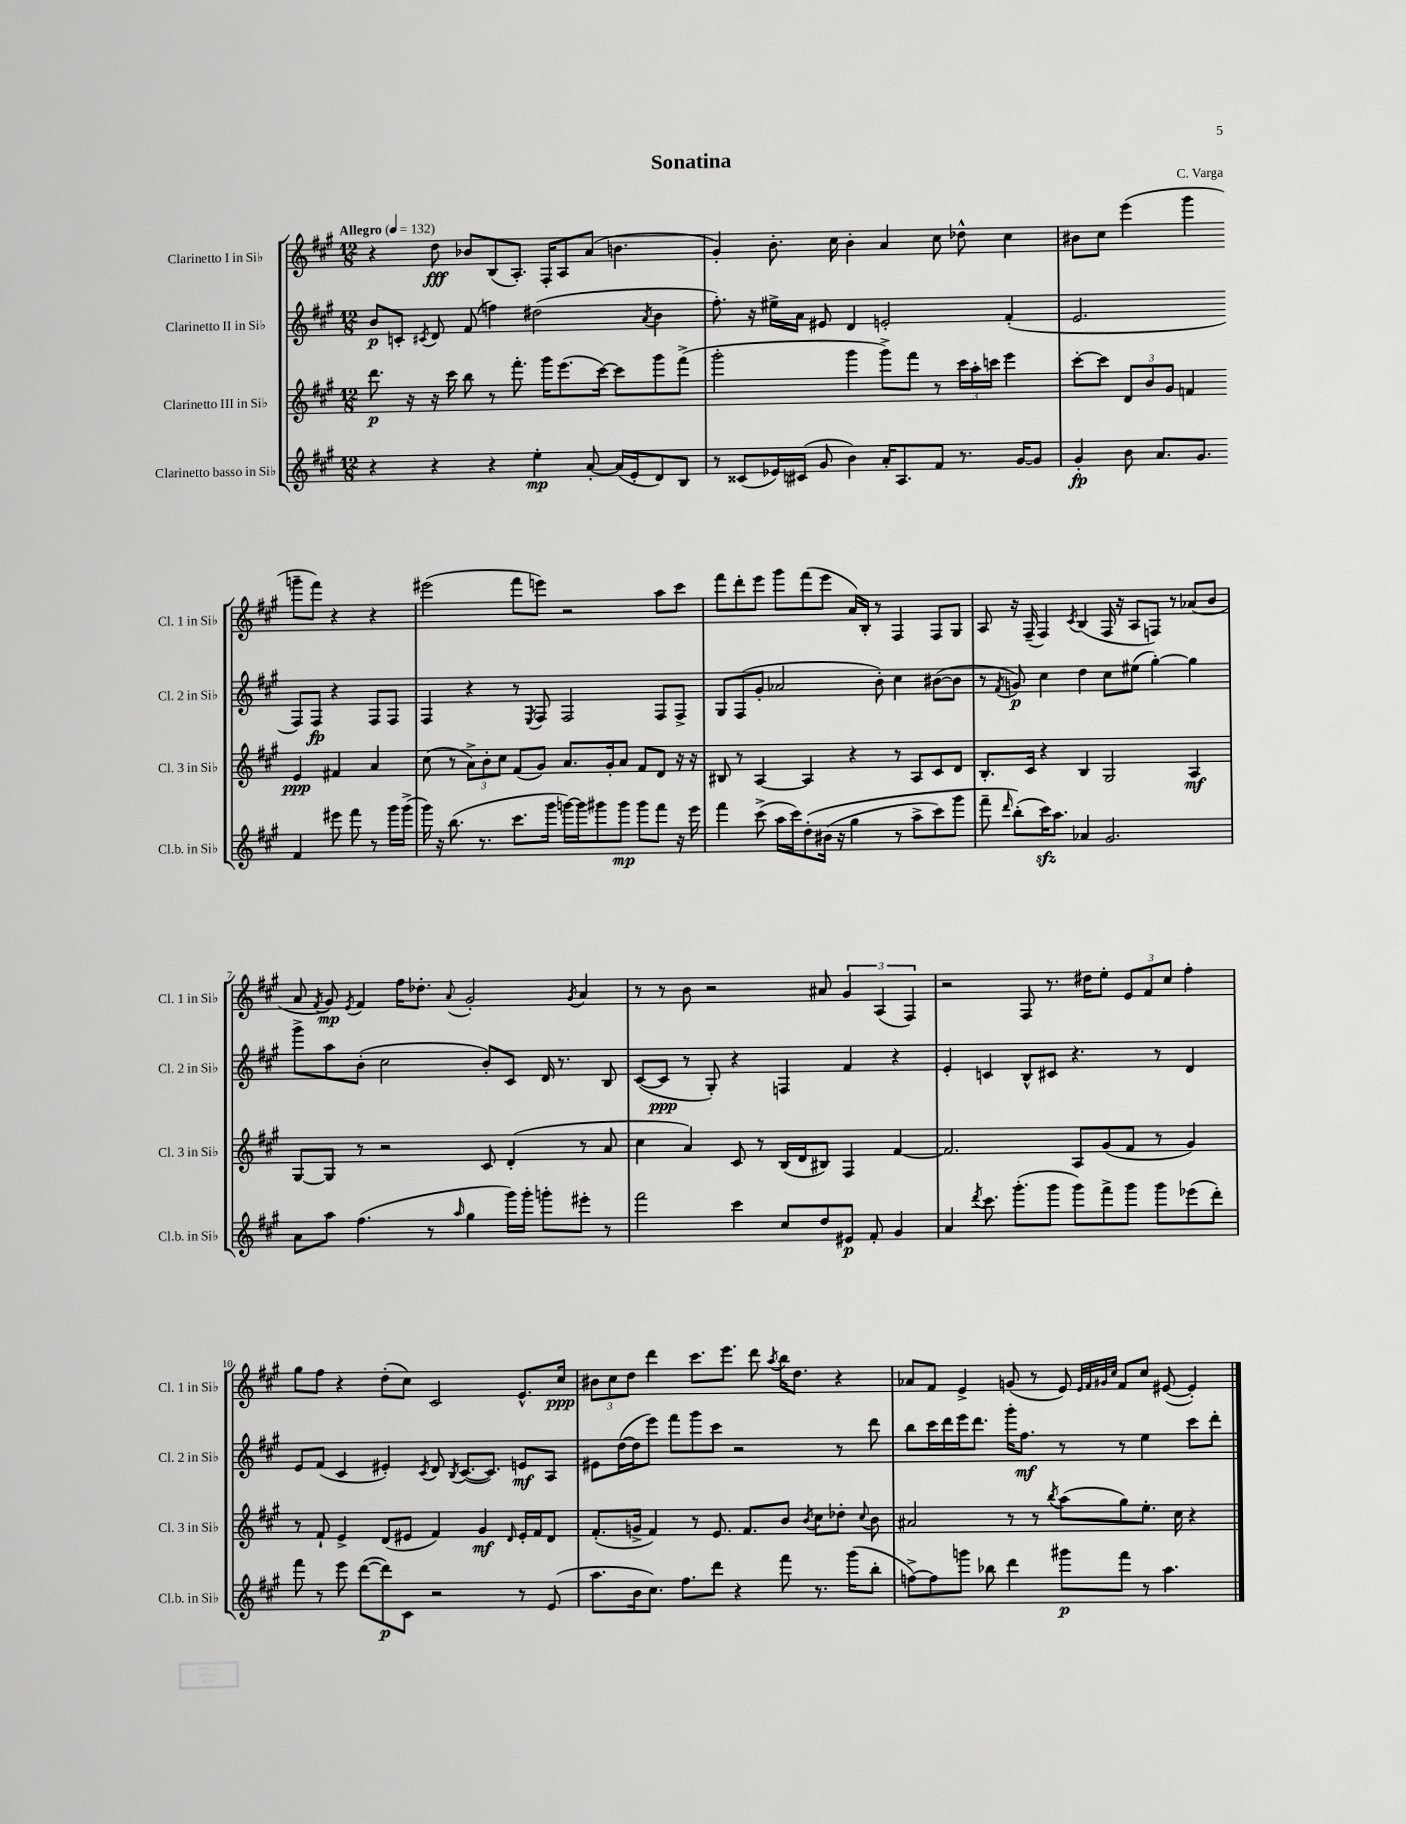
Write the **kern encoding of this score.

**kern	**dynam	**kern	**dynam	**kern	**dynam	**kern	**dynam
*part4	*part4	*part3	*part3	*part2	*part2	*part1	*part1
*staff4	*staff4	*staff3	*staff3	*staff2	*staff2	*staff1	*staff1
*I"Clarinetto basso in Si♭	*	*I"Clarinetto III in Si♭	*	*I"Clarinetto II in Si♭	*	*I"Clarinetto I in Si♭	*
*I'Cl.b. in Si♭	*	*I'Cl. 3 in Si♭	*	*I'Cl. 2 in Si♭	*	*I'Cl. 1 in Si♭	*
*clefG2	*	*clefG2	*	*clefG2	*	*clefG2	*
*k[f#c#g#]	*	*k[f#c#g#]	*	*k[f#c#g#]	*	*k[f#c#g#]	*
*M12/8	*	*M12/8	*	*M12/8	*	*M12/8	*
*MM132	*	*MM132	*	*MM132	*	*MM132	*
=1	=1	=1	=1	=1	=1	=1	=1
!	!	!	!	!	!	!LO:TX:a:B:t=Allegro	!
4r	.	8.ddd\	p	8b/L	p	4r	.
.	.	.	.	8cn'/J	.	.	.
.	.	16r	.	.	.	.	.
.	.	.	.	8qc#X/	.	.	.
4r	.	16r	.	8d/	.	8dd\	fff
.	.	16ccc#\	.	.	.	.	.
.	.	8bb\	.	(8f#/	.	8b-X/L	.
4r	.	8r	.	4ffn\)	.	(8B/	.
.	.	8.fff#'\	.	.	.	8.A'/J)	.
4ee'\	mp	.	.	(2dd#X\	.	.	.
.	.	16ggg#\KL	.	.	.	16F#'/KL	.
.	.	(8.eee\	.	.	.	8A/	.
[8a'/	.	.	.	.	.	(8a/J	.
.	.	[16ccc#\Jk)	.	.	.	.	.
(16a/LL]	.	8ccc#\L]	.	.	.	4.bn\	.
16e'/J	.	.	.	.	.	.	.
.	.	.	.	8qa/	.	.	.
8d/)	.	8ggg#\	.	4b\	.	.	.
8B/J	.	(8fff#^\J	.	.	.	.	.
=2	=2	=2	=2	=2	=2	=2	=2
8r	.	2ggg#'\	.	8.ff#'\)	.	4g#'/)	.
(8c##X/L	.	.	.	.	.	.	.
.	.	.	.	16r	.	.	.
16e-X/L)	.	.	.	16ee#X^\LL	.	8.b'\	.
(16c#X/JJ	.	.	.	16a\JJ	.	.	.
8g#/	.	.	.	8e#X/	.	.	.
.	.	.	.	.	.	16cc#\	.
4b\)	.	4ggg#\	.	4d/	.	4b'\	.
16a'/KL	.	8ggg#^\L)	.	2en'/	.	4a/	.
8.A/	.	.	.	.	.	.	.
.	.	8fff#\J	.	.	.	.	.
8f#/J	.	8r	.	.	.	8cc#\	.
8.r	.	24ccc#\LL	.	.	.	8dd-X^^\	.
.	.	24aa'\	.	.	.	.	.
.	.	24cccn\JJ	.	.	.	.	.
.	.	4eee\	.	(4f#'/	.	4cc#\	.
[16g#/KL	.	.	.	.	.	.	.
8g#/J]	.	.	.	.	.	.	.
=3	=3	=3	=3	=3	=3	=3	=3
4g#'/	fp	[8ccc#'\L	.	2.e/	.	8b#X\L	.
.	.	8ccc#\J]	.	.	.	8cc#\J	.
8b\	.	12d/L	.	.	.	(4eee\	.
.	.	12b/	.	.	.	.	.
8.a/L	.	.	.	.	.	.	.
.	.	12g#/J	.	.	.	.	.
.	.	4fn/	.	.	.	4ggg#\	.
8.g#/J	.	.	.	.	.	.	.
4f#/	.	4e/	ppp	8F#/L)	.	8gggn~\L	.
.	.	.	.	8F#/J	fp	8fff#\J)	.
8eee#X\	.	4f#X/	.	4r	.	4r	.
8fff#\	.	.	.	.	.	.	.
8r	.	4a/	.	8F#/L	.	4r	.
16ggg#\LL	.	.	.	8F#/J	.	.	.
(16ggg#^\JJ	.	.	.	.	.	.	.
!!LO:LB:g=z
=4	=4	=4	=4	=4	=4	=4	=4
16ggg#\)	.	(8cc#\	.	4F#/	.	(2eee#X\	.
16r	.	.	.	.	.	.	.
(8.bb\	.	8r	.	.	.	.	.
.	.	12a^\L)	.	4r	.	.	.
8.r	.	.	.	.	.	.	.
.	.	12b'\	.	.	.	.	.
.	.	12cc#\J	.	.	.	.	.
8.ccc#\L	.	(8f#/L	.	8r	.	8fff#\L	.
.	.	.	.	8qE/	.	.	.
.	.	8g#/J)	.	8F#/	.	8eeen\J)	.
16ggg#\Jk	.	.	.	.	.	.	.
[16gggn\LL)	.	8.a/L	.	2F#/	.	2r	.
16ggg\J]	.	.	.	.	.	.	.
8ggg#X\	.	.	.	.	.	.	.
.	.	16g#'/k	.	.	.	.	.
8ggg#\J	mp	8a/J	.	.	.	.	.
8ggg#\L	.	8f#/L	.	.	.	.	.
8fff#\J	.	8d/J	.	8F#/L	.	8aa\L	.
16r	.	16r	.	8F#^/J	.	8ccc#\J	.
16eee\	.	16r	.	.	.	.	.
=5	=5	=5	=5	=5	=5	=5	=5
4fff#\	.	8B#X/	.	8G#/L	.	8fff#\L	.
.	.	8r	.	(8F#/	.	8ddd'\	.
(8ccc#^\	.	[4A/	.	8g#'/J	.	8eee\J	.
16aa\LL	.	.	.	2a-X/	.	8ggg#\L	.
16ccc#\J)	.	.	.	.	.	.	.
(8dd'\	.	4A/]	.	.	.	(8fff#\	.
(16b#X\Jk	.	.	.	.	.	8eee\J	.
16r	.	.	.	.	.	.	.
4gg#\	.	4r	.	.	.	16a/LL)	.
.	.	.	.	.	.	16B'/JJ	.
.	.	.	.	8b'\)	.	8r	.
8r	.	8r	.	4cc#\	.	4F#/	.
8aa^\L	.	8A/L	.	.	.	.	.
8ccc#\)	.	8c#/	.	([8b#X\L	.	8F#/L	.
8ggg#\J	.	8d/J	.	8b#\J]	.	8G#/J	.
=6	=6	=6	=6	=6	=6	=6	=6
8fff#~\	.	8.B'/L	.	8r	.	8A/	.
16qqddd/	.	.	.	8qf#/	.	.	.
(8bb'\L)	.	.	.	8gn/)	p	16r	.
.	.	16c#/Jk	.	.	.	(16F#~/	.
16ccc#zz\K)	.	4r	.	4cc#\	.	4F#/)	.
8.aa\J	.	.	.	.	.	.	.
.	.	.	.	.	.	8qc#/	.
4a-X/	.	4B/	.	4dd\	.	(4B/	.
2.g#/	.	2G#/	.	8cc#\L	.	16F#/	.
.	.	.	.	.	.	16r	.
.	.	.	.	(8ee#X\J	.	8A/L	.
.	.	.	.	[4gg#'\)	.	8Fn/J)	.
.	.	.	.	.	.	8r	.
.	.	4A/	mf	4gg#\]	.	(8a-X/L	.
.	.	.	.	.	.	8b/J	.
!!LO:LB:g=z
=7	=7	=7	=7	=7	=7	=7	=7
8a\L	.	[8G#/L	.	8ggg#^\L	.	8a/	.
.	.	.	.	.	.	8qf#/	.
8aa\J	.	8G#/J]	.	8aa\	.	8g#/)	mp
.	.	.	.	.	.	8qe/	.
(4.ff#\	.	8r	.	(8b'\J	.	4f#/	.
.	.	2r	.	2cc#\	.	.	.
.	.	.	.	.	.	16ff#\KL	.
.	.	.	.	.	.	8.dd-X'\J	.
8r	.	.	.	.	.	.	.
16qqaa/	.	.	.	.	.	8qqa/	.
4gg#\	.	.	.	.	.	2g#'/	.
.	.	8c#/	.	8b'/L)	.	.	.
16ggg#\LL)	.	(4d'/	.	8c#/J	.	.	.
16ggg#'\JJ	.	.	.	.	.	.	.
8gggn'\L	.	.	.	16d/	.	.	.
.	.	.	.	8.r	.	.	.
.	.	.	.	.	.	8qg#/	.
8eee#X'\J	.	8r	.	.	.	4a/	.
8r	.	8a/	.	8B/	.	.	.
=8	=8	=8	=8	=8	=8	=8	=8
2fff#\	.	4cc#\	.	([8c#/L	.	8r	.
.	.	.	.	8c#/J]	ppp	8r	.
.	.	4a/)	.	8r	.	8b\	.
.	.	.	.	8G#'/)	.	2r	.
4ccc#\	.	8c#/	.	4r	.	.	.
.	.	8r	.	.	.	.	.
8cc#/L	.	(16B/LL	.	4Fn/	.	.	.
.	.	16d/J	.	.	.	.	.
8dd/	.	8B#X/J)	.	.	.	8a#X/	.
8e#X/J	p	4F#/	.	4f#/	.	6g#/	.
8f#'/	.	.	.	.	.	.	.
.	.	.	.	.	.	(6A/	.
4g#/	.	[4f#/	.	4r	.	.	.
.	.	.	.	.	.	6F#/)	.
=9	=9	=9	=9	=9	=9	=9	=9
4a/	.	2.f#/]	.	4e'/	.	2r	.
8qddd/	.	.	.	.	.	.	.
8.ccc#\	.	.	.	4cn/	.	.	.
(8.ggg#'\L	.	.	.	.	.	.	.
.	.	.	.	8B^^/L	.	8F#/	.
8ggg#\J	.	.	.	8c#X/J	.	8.r	.
8ggg#\L)	.	8A/L	.	4.r	.	.	.
.	.	.	.	.	.	16dd#X\KL	.
8fff#^\	.	(8g#/	.	.	.	8ee'\J	.
8ggg#\J	.	8f#/J	.	.	.	12e/L	.
.	.	.	.	.	.	12f#/	.
8ggg#\L	.	8r	.	8r	.	.	.
.	.	.	.	.	.	12cc#/J	.
(8eee-X\	.	4g#/)	.	4d/	.	4ff#'\	.
8ddd'\J)	.	.	.	.	.	.	.
!!LO:LB:g=z
=10	=10	=10	=10	=10	=10	=10	=10
8fff#\	.	8r	.	8e/L	.	8gg#\L	.
8r	.	8f#`/	.	(8f#/J	.	8ff#\J	.
8eee\	.	4e^/	.	4c#/	.	4r	.
([8ddd\L	.	.	.	.	.	.	.
8ddd\])	p	(8d/L	.	4e#X'/)	.	(8dd'\L	.
8c#\J	.	8e#X/J	.	.	.	8cc#\J)	.
.	.	.	.	8qc#/	.	.	.
2r	.	4f#/)	.	8d/	.	2c#/	.
.	.	.	.	8qB/	.	.	.
.	.	.	.	([8.c#/L	.	.	.
.	.	4g#/	mf	.	.	.	.
.	.	.	.	8.c#/J])	.	.	.
.	.	16qqd/	.	.	.	.	.
8r	.	16e#'/LL	.	8en/L	mf	8.e^^/L	.
.	.	16f#/J	.	.	.	.	.
(8e/	.	8d/J	.	8A/J	.	.	.
.	.	.	.	.	.	16cc#/Jk	ppp
=11	=11	=11	=11	=11	=11	=11	=11
8.aa\L	.	(8.f#'/L	.	8e#X\L	.	12b#X\L	.
.	.	.	.	.	.	12cc#\	.
.	.	.	.	([16dd\L	.	.	.
.	.	.	.	.	.	12dd\J	.
16b\k	.	16gn^/Jk	.	16dd\J]	.	.	.
8.cc#\J)	.	4f#/)	.	8eee\J)	.	4ddd\	.
.	.	.	.	8fff#\L	.	.	.
8.ff#\L	.	.	.	.	.	.	.
.	.	8r	.	8ggg#\	.	8.ccc#\L	.
8ddd\J	.	8.e/	.	8ccc#\J	.	.	.
.	.	.	.	.	.	8.eee\J	.
4r	.	.	.	2r	.	.	.
.	.	8.f#/L	.	.	.	.	.
.	.	.	.	.	.	8ddd\	.
.	.	.	.	.	.	8qaa/	.
8fff#\	.	8b/J	.	.	.	16bb\KL	.
.	.	.	.	.	.	8.dd\J	.
.	.	8qb/	.	.	.	.	.
8.r	.	8cc#\L	.	.	.	.	.
.	.	8dd-X'\J	.	8r	.	4r	.
(16ggg#\KL	.	.	.	.	.	.	.
.	.	8qqcc#/	.	.	.	.	.
8bb'\J	.	8b\	.	8ddd\	.	.	.
=12	=12	=12	=12	=12	=12	=12	=12
[8ffn^\L)	.	2a#X/	.	8bb\L	.	8a-X/L	.
8ff\]	.	.	.	16ccc#\L	.	8f#/J	.
.	.	.	.	16ddd\	.	.	.
8gggn\J	.	.	.	16eee\J	.	4e^/	.
.	.	.	.	8.ddd\J	.	.	.
8bb-X\	.	.	.	.	.	.	.
4ddd\	.	8r	.	16ggg#'\KL	.	(8gn/	.
.	.	.	.	8.ff#\J	mf	.	.
.	.	8r	.	.	.	8r	.
.	.	8qbb/	.	.	.	.	.
8ggg#X\L	p	(8aa\L	.	8r	.	8e/)	.
.	.	.	.	.	.	32qqe/LLL	.
.	.	.	.	.	.	32qqf#/	.
.	.	.	.	.	.	32qqg#X/	.
.	.	.	.	.	.	32qqcc#/JJJ	.
8fff#\J	.	8gg#\)	.	8r	.	8f#/L	.
8r	.	8.ee'\J	.	4ee\	.	8cc#/J	.
4.aa\	.	.	.	.	.	([8e#X/	.
.	.	16cc#\	.	.	.	.	.
.	.	4r	.	8ccc#\L	.	4e#'/])	.
.	.	.	.	8ddd'\J	.	.	.
==	==	==	==	==	==	==	==
*-	*-	*-	*-	*-	*-	*-	*-
